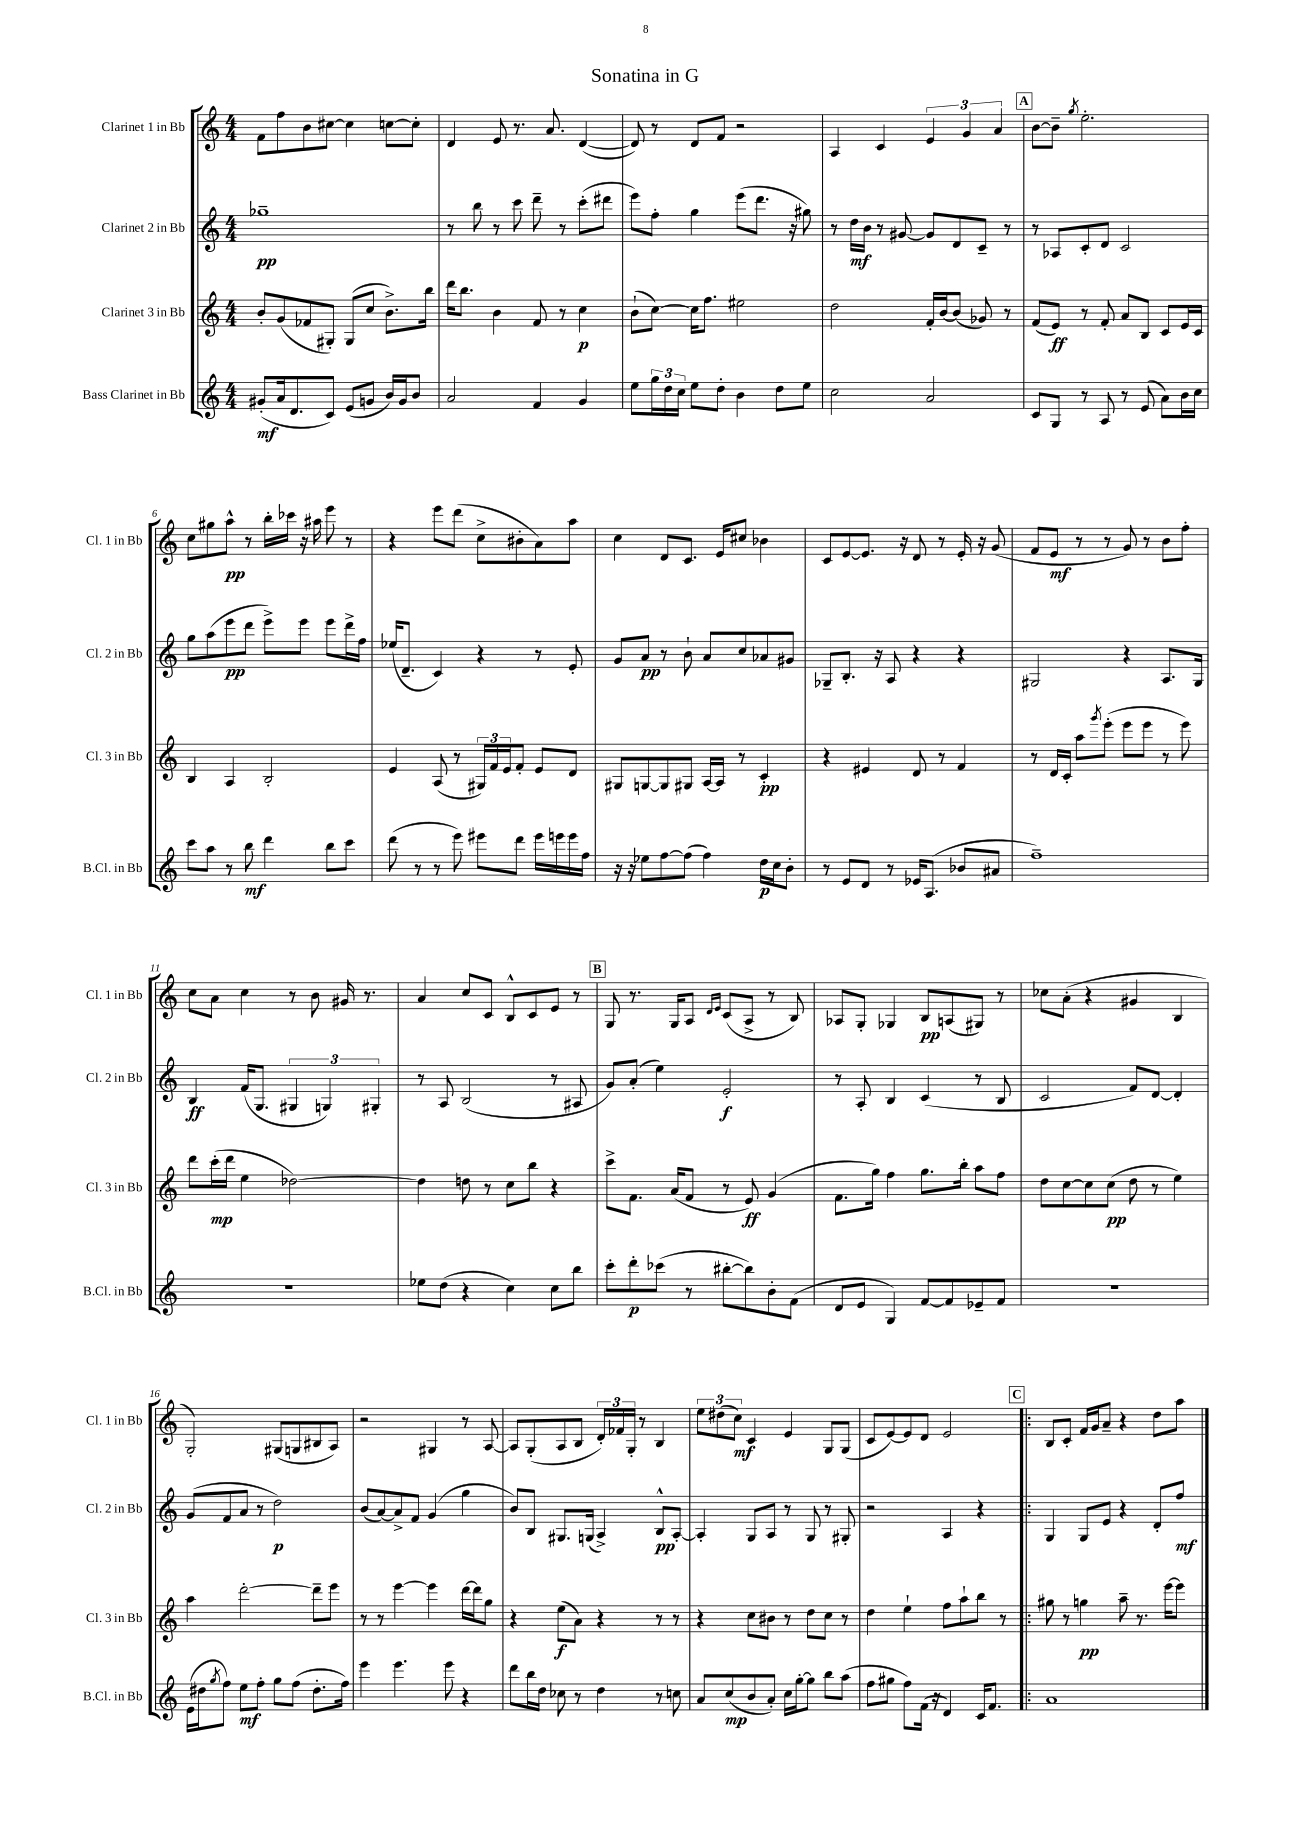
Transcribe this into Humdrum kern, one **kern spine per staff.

**kern	**kern	**kern	**kern
*staff4	*staff3	*staff2	*staff1
*clefG2	*clefG2	*clefG2	*clefG2
*k[]	*k[]	*k[]	*k[]
*M4/4	*M4/4	*M4/4	*M4/4
(8g#'/L	8b'/L	1gg-~	8f\L
16a/k	(8g/	.	8ff\
8.d/	.	.	.
.	8f-/	.	8b\
8c/J)	8G#'/J)	.	[8cc#\J
(8e/L	(8G#/L	.	4cc#\]
8g/J	8cc/J	.	.
16b/LL)	8.b^\L)	.	[8cc\L
16g/J	.	.	.
8b/J	.	.	8cc'\]J
.	16bb\Jk	.	.
=	=	=	=
2a/	16ddd\LK	8r	4d/
.	8.bb\J	.	.
.	.	8bb\	.
.	4b\	8r	8e/
.	.	8ccc\	8.r
4f/	8f/	8ddd~\	.
.	.	.	8.a/
.	8r	8r	.
4g/	4cc\	(8ccc'\L	([4d/
.	.	8ddd#\J	.
=	=	=	=
8ee\L	(8b`\L	8eee\L)	8d/])
24gg\L	[8cc\J)	8ff'\J	8r
24dd\	.	.	.
24cc\JJ	.	.	.
8ee\L	16cc\]LK	4gg\	8d/L
.	8.ff\J	.	.
8dd'\J	.	.	8f/J
4b\	2ee#\	(8eee\L	2r
.	.	8.ddd\J	.
8dd\L	.	.	.
.	.	16r	.
8ee\J	.	8gg#\)	.
=	=	=	=
2cc\	2dd\	8r	4A/
.	.	16dd\LL	.
.	.	16b\JJ	.
.	.	8r	4c/
.	.	[8g#/	.
2a/	16f'/LL	8g#/]L	6e/
.	[16b/J	.	.
.	(8b/]J	8d/	.
.	.	.	6g/
.	8g-/)	8c~/J	.
.	.	.	6a/
.	8r	8r	.
=	=	=	=
8c/L	(8f/L	8r	[8b\L
8G/J	8e/J)	8A-/L	8b~\]J
.	.	.	8qgg/
8r	8r	8c'/	2.ee'\
8A/	8f'/	8d/J	.
8r	8a/L	2c/	.
(8e/	8B/J	.	.
8a\L)	8c/L	.	.
16b\L	16e/L	.	.
16cc\JJ	16c/JJ	.	.
=	=	=	=
8ccc\L	4B/	8gg\L	8cc\L
8aa\J	.	(8aa\	8gg#\
8r	4A/	8eee\	8aa^^\J
8bb\	.	8ddd\J	8r
4ddd\	2B'/	8eee^\L)	16bb'\LL
.	.	.	16ccc-\JJ
.	.	8eee\J	16r
.	.	.	16aa#\
8bb\L	.	8eee\L	8eee\
8ccc\J	.	16ddd^\L	8r
.	.	16ff\JJ	.
=	=	=	=
(8ddd\	4e/	(16ee-/LK	4r
.	.	8.d~/J	.
8r	.	.	.
8r	(8A/	4c/)	8eee\L
8eee\)	8r	.	(8ddd\J
8eee#\L	24G#/LL)	4r	8cc^\L
.	24f/	.	.
.	24e/J	.	.
8ddd\J	8f'/J	.	8b#'\
16eee#\LL	8e/L	8r	8a\)
16eee\	.	.	.
16eee\	8d/J	8e'/	8aa\J
16ff\JJ	.	.	.
=	=	=	=
16r	8G#/L	8g/L	4cc\
16r	.	.	.
8ee-\L	[8G/	8a/J	.
[8ff\	8G/]	8r	8d/L
(8ff\]J	8G#/J	8b`\	8.c/J
4ff\)	[16A/LL	8a/L	.
.	16A/]JJ	.	16e/LK
.	8r	8cc/	8cc#/J
16dd\LL	4c'/	8a-/	4b-\
16cc\J	.	.	.
8b'\J	.	8g#/J	.
=	=	=	=
8r	4r	8G-~/L	8c/L
8e/L	.	8.B'/J	[8e/
8d/J	4e#/	.	8.e/]J
.	.	16r	.
8r	.	8A/	.
.	.	.	16r
16e-/LK	8d/	4r	8d/
(8.A/J	.	.	.
.	8r	.	8r
8b-/L	4f/	4r	16e'/
.	.	.	16r
8a#/J	.	.	(8g/
=	=	=	=
1ff~)	8r	2G#/	8f/L
.	16d/LL	.	8e/J
.	16c'/JJ	.	.
.	8aa\L	.	8r
.	8qggg/	.	.
.	(8eee'\J	.	8r
.	8eee\L	4r	8g/)
.	8eee\J	.	8r
.	8r	8.A/L	8b\L
.	8eee\)	.	8ff'\J
.	.	16G#/Jk	.
=	=	=	=
1r	8ddd\L	4B/	8cc\L
.	(16ccc'\L	.	8a\J
.	16ddd\JJ	.	.
.	4ee\	(16f/LK	4cc\
.	.	8.G/J	.
.	[2dd-\)	6G#/	8r
.	.	.	8b\
.	.	6G/)	.
.	.	.	16g#/
.	.	.	8.r
.	.	6G#'/	.
=	=	=	=
8ee-\L	4dd-\]	8r	4a/
(8dd\J	.	8A/	.
4r	8dd\	(2B/	8cc/L
.	8r	.	8c/J
4cc\)	8cc\L	.	8B^^/L
.	8bb\J	.	8c/
8cc\L	4r	8r	8e/J
8bb\J	.	8A#/	8r
=	=	=	=
8ccc'\L	8ccc^\L	8g/L)	8G/
8ddd'\	8.f\J	(8a'/J	8.r
(8ccc-\J	.	4ee\)	.
.	(16a/LK	.	16G/LK
8r	8f/J	.	8A/J
.	.	.	16qqd/LL
.	.	.	16qqe/JJ
[8bb#'\L	8r	2e'/	(8c/L
8bb#\])	8e/)	.	8A^/J
8b'\	(4g/	.	8r
(8f\J	.	.	8B/)
=	=	=	=
8d/L	8.f\L	8r	8A-/L
8e/J	.	8A'/	8G'/J
.	16gg\Jk)	.	.
4G/)	4ff\	4B/	4G-/
[8f/L	8.gg\L	(4c/	8B/L
8f/]	.	.	(8A/
.	16bb'\Jk	.	.
8e-~/	8aa\L	8r	8G#/J)
8f/J	8ff\J	8B/	8r
=	=	=	=
1r	8dd\L	2c/	8cc-\L
.	[8cc\	.	(8a'\J
.	8cc\]	.	4r
.	(8cc\J	.	.
.	8dd\	8f/L)	4g#/
.	8r	[8d/J	.
.	4ee\)	4d'/]	4B/
=	=	=	=
(16e\LL	4aa\	(8g/L	2G'/)
16dd#\J	.	.	.
8qgg/	.	.	.
8ff\J)	.	8f/	.
8ee\L	[2ddd'\	8a/J	.
8ff'\J	.	8r	.
8gg\L	.	2dd\)	(8G#/L
(8ff\J	.	.	8G/
8.dd#'\L	8ddd~\]L	.	8B#/
.	8eee\J	.	8A/J)
16ff\Jk)	.	.	.
=	=	=	=
4eee\	8r	(8b/L	2r
.	8r	[8a/)	.
4.eee\	[4eee\	8a^/]	.
.	.	8f/J	.
.	4eee\]	(4g/	4G#/
8eee\	.	.	.
4r	[16ddd\LL	4gg\	8r
.	16ddd\]J	.	.
.	8gg\J	.	[8A/
=	=	=	=
8ddd\L	4r	8b/L)	8A/]L
16bb\L	.	8B/J	(8G'/
16dd\JJ	.	.	.
8cc-\	(8ee\L	8.G#/L	8A/
8r	8a\J)	.	8B/J
.	.	(16G/Jk	.
4dd\	4r	4A^/)	24d'/LL)
.	.	.	24f-/
.	.	.	24G'/JJ
.	.	.	8r
8r	8r	8B^^/L	4B/
8cc\	8r	[8A'/J	.
=	=	=	=
8a/L	4r	4A'/]	12ee\L
.	.	.	(12dd#\
(8cc/	.	.	.
.	.	.	12cc\J)
8b/	8cc\L	8G/L	4c/
8a'/J)	8b#\J	8A/J	.
16cc\LL	8r	8r	4e/
[16gg'\J	.	.	.
8gg\]J	8dd\L	8G/	.
8bb\L	8cc\J	8r	8G/L
(8aa\J	8r	8G#'/	(8G/J
=	=	=	=
8ff\L	4dd\	2r	8c/L
8gg#\J	.	.	[8e/)
8ff\L)	4ee`\	.	8e/]
(16f\Jk	.	.	8d/J
16r	.	.	.
4d/)	8ff\L	4A/	2e/
.	8aa`\	.	.
16c/LK	8bb\J	4r	.
8.f/J	.	.	.
.	8r	.	.
=!|:	=!|:	=!|:	=!|:
1a	8gg#\	4G/	8B/L
.	8r	.	8c'/J
.	4gg\	8G/L	16f/LL
.	.	.	16g/J
.	.	8e/J	8a~/J
.	8aa~\	4r	4r
.	8.r	.	.
.	.	8d'/L	8dd\L
.	[16eee\LK	.	.
.	8eee\]J	8ff/J	8aa\J
==	==	==	==
*-	*-	*-	*-
